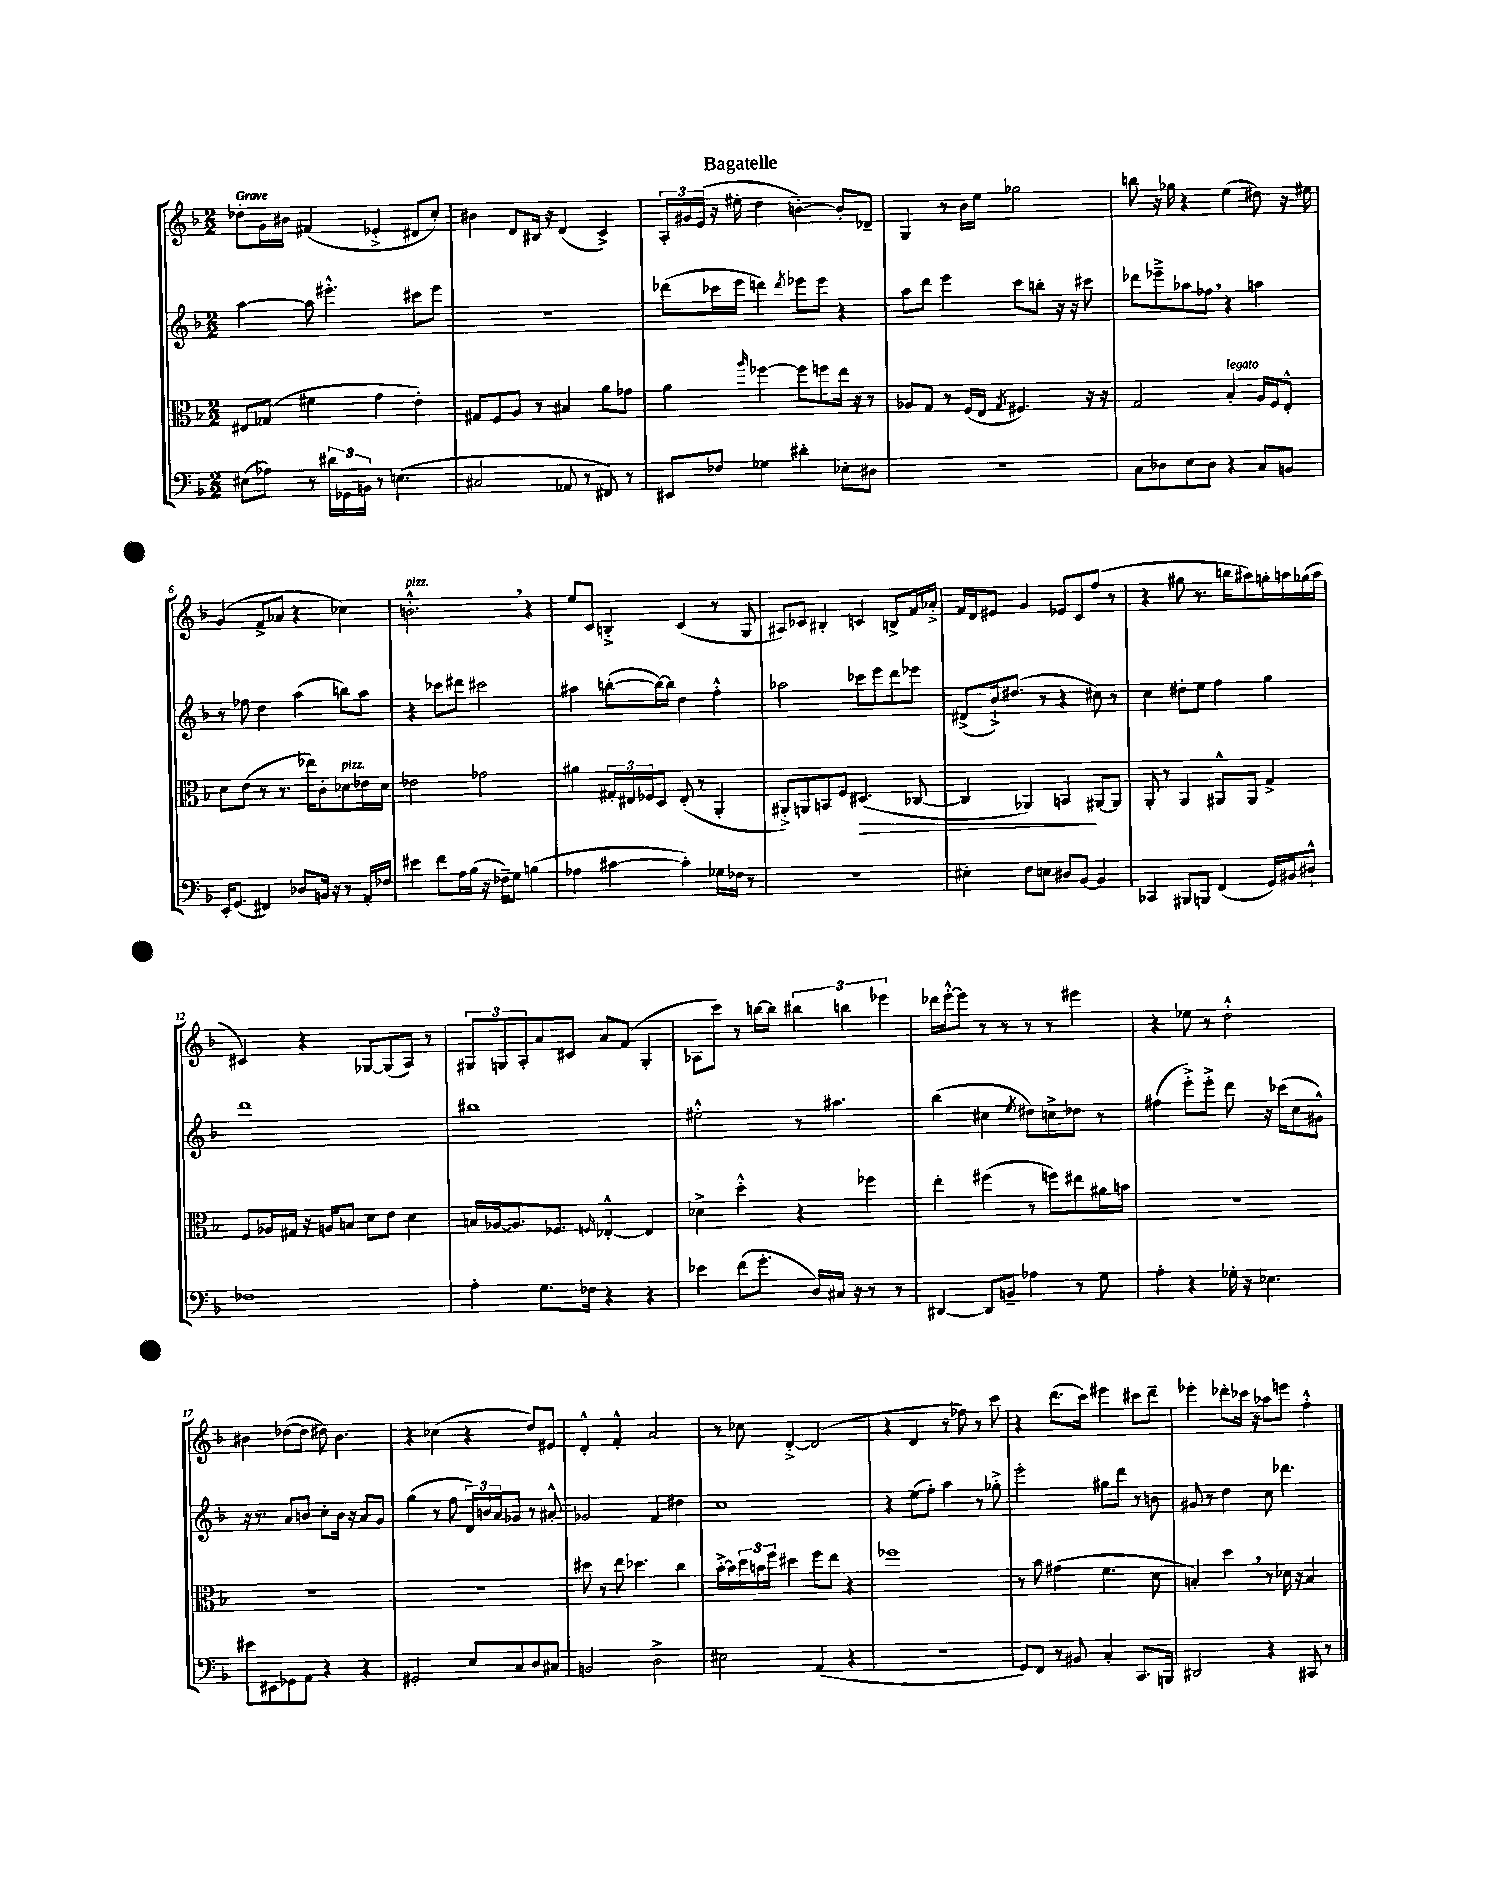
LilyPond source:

\header { title = "Bagatelle" }
<<
\new StaffGroup <<
\new Staff = "s0" {
    \clef treble \key f \major \numericTimeSignature \time 2/2 \tempo "Grave"
    des''8-. g'16 bis'16 fis'4( ees'4-.-> dis'8 c''8-.) |
    bis'4 d'8 bis16 r16 d'4( c'4->) |
    \tuplet 3/2 { a16-. gis'16 e'16( } r16 eis''16-. d''4 b'4~-.) b'8-. des'8-- |
    g4 r8 bes'16 e''16 ges''2 |
    b''8 r16 ges''16 r4 e''4( dis''8) r16 eis''16 |
    g'4( f'8-> aes'8 r4 ces''4) |
    b'2.-.-^^\markup { \italic "pizz." } \breathe r4 |
    e''8 c'8 b4-.-> c'4( r8 g8 |
    ais8) ces'8 bis4-. c'4 b8-> f'16 aes'16-.-> |
    f'16 d'16 eis'8 g'4 ees'8 c'8 f''8( r8 |
    r4 gis''8 r8. b''16 ais''8) g''16-. a''16 ges''16( a''16 |
    cis'4) r4 ges8~ ges8( a8) r8 |
    \tuplet 3/2 { gis8 g8 a8-. } a'8 cis'8 a'8 f'8( g4-. |
    aes8 c'''8) r8 b''16~ b''16 \tuplet 3/2 { bis''4 b''4 ees'''4 } |
    des'''16 e'''16~-.-^ e'''8 r8 r8 r8 r8 eis'''4 |
    r4 ees''8 r8 d''2-.-^ |
    bis'4 des''8~( des''8 dis''8) bis'4. |
    r4 ces''4( r4 d''8) eis'8 |
    d'4-.-^ f'4-.-^ a'2 |
    r8 ces''8 d'4~-.-> d'2( |
    r4 d'4 r8 fes''8) r8 c'''8 |
    r4 d'''8.( c'''16) eis'''4 cis'''8 d'''8-- |
    ees'''4-. des'''8-. ces'''16 r16 aes''8 e'''8 f''4-.-^ \bar "|." |
}
\new Staff = "s1" {
    \clef treble \key f \major \numericTimeSignature \time 2/2
    a''4~ a''8 eis'''4.-.-^ cis'''8 eis'''8 |
    R1 |
    des'''8( ces'''16 e'''16 d'''4) \acciaccatura { d'''8 } ees'''8 ees'''8 r4 |
    a''8 d'''8 e'''4 c'''8 b''8-. r16 r16 cis'''8 |
    des'''8 ees'''8---> aes''8 fes''8 \breathe r4 a''4 |
    r8 fes''8 d''4 a''4( b''8) a''8 |
    r4 ces'''8 dis'''8 cis'''2 |
    ais''4 b''8~-.( b''16~) b''16 d''4 f''4-.-^ |
    aes''2 ces'''8 e'''8 d'''8 ees'''8 |
    dis'8->( bes'16-!->) dis''8.( r8 r4 cis''8) r8 |
    c''4 dis''8-. e''8 f''4 g''4 |
    d'''1 |
    bis''1 |
    eis''2-.-^ r8 ais''4. |
    bes''4( cis''4 \acciaccatura { e''8 } dis''8) c''8-> des''8 r8 |
    fis''4( e'''8-.->) e'''8-.-> d'''8 r16 ces'''16( c''8 gis'8-^) |
    r16 r8. a'8 b'8 c''8-. b'16 r16 a'8 g'8 |
    g''4( r8 f''8 \tuplet 3/2 { d'16) b'16 a'16 } ges'8 r8 ais'8-.-^ |
    ges'2 f'4 dis''4 |
    c''1 |
    r4 e''8( f''8-.) a''4 r8 ges''8-.-> |
    e'''2-. gis''8 d'''8 r8 b'8 |
    gis'8 r8 d''4 c''8 des'''4. \bar "|." |
}
\new Staff = "s2" {
    \clef alto \key f \major \numericTimeSignature \time 2/2
    eis8 ges8( fis'4 g'4 e'4-.) |
    gis8 f8 a8 r8 bis4 a'8 ges'8 |
    a'4 \grace { a''16 } fes''4~ fes''8 f''8 e''16 r16 r8 |
    aes8 g8 r8 f16( e16 \acciaccatura { g8 } fis4.) r16 r16 |
    g2 bes4-.^\markup { \italic "legato" } a16 f16 e8-.-^ |
    d'8 e'8( r8 r8. ees''16) c'8-. des'8^\markup { \italic "pizz." } ees'16 des'16 |
    ees'2 ges'2 |
    ais'4 \tuplet 3/2 { gis16-. eis16 fes16 } d8 eis8-.( r8 a,4-. |
    ais,8-.->) a,8 b,8 f8 dis4.\>( ces8~ |
    ces4 aes,4) b,4\! ais,8~ ais,8 |
    a,8-. r8 a,4 ais,8-^ ais,8 g4-> |
    f8 aes16 gis16 r16 a16 b8 d'8 e'8 d'4 |
    b16 aes16~ aes8. fes8. \grace { f16 } ees4~-.-^ ees4 |
    des'4-> d''4-.-^ r4 fes''4 |
    e''4-. fis''4( r8 f''8) eis''8 ais'16 b'16 |
    R1 |
    R1 |
    R1 |
    dis''8 r8 e''8 des''4. c''4 |
    bes'16~-.-> bes'16 \tuplet 3/2 { d''16 b'16 f''16 } dis''4 f''8 e''8 r4 |
    fes''1 |
    r8 bes'8 gis'4( f'4. d'8 |
    b4-.) d''4 \breathe r8 des'16 r16 b4 \bar "|." |
}
\new Staff = "s3" {
    \clef bass \key f \major \numericTimeSignature \time 2/2
    eis8( aes8) r8 \tuplet 3/2 { dis'16 ges,16 b,16 } r8 e4.( |
    cis2 aes,8 r8 fis,8) r8 |
    eis,8 fes8 ges4 dis'4-. ees8-. dis8 |
    r1 |
    c8 des8 e8 des8 r4 c8 b,8 |
    e,16-. g,8.( fis,4) des8 b,16 r16 r8 a,16-. fes16 |
    eis'4 f'8 a16 bes16( r16 fes16--) g8 b4( |
    aes4 cis'4~ cis'4-.) ges16 fes16 r8 |
    r1 |
    eis4-. f8 e8 dis8 bes,8~ bes,4 |
    ces,4 bis,,8 b,,8 f,4( g,16) bis,16 dis8-!-^ |
    fes1 |
    a4-. g8. fes16 r4 r4 |
    ees'4 f'8( g'8.-. d16) cis16 r16 r8 r8 |
    dis,4~ dis,8 b,8-- aes4 r8 g8 |
    a4-. r4 ges16-. r16 ees4. |
    eis'8 eis,8 ges,8 a,8 r4 r4 |
    gis,2-. e8 c8 d8 cis8 |
    b,2 d2-> |
    eis2 a,4( r4 |
    R1 |
    g,8) f,8 r8 bis,8 c4-. c,8. b,,16 |
    dis,2 r4 cis,8 r8 \bar "|." |
}
>>
>>
